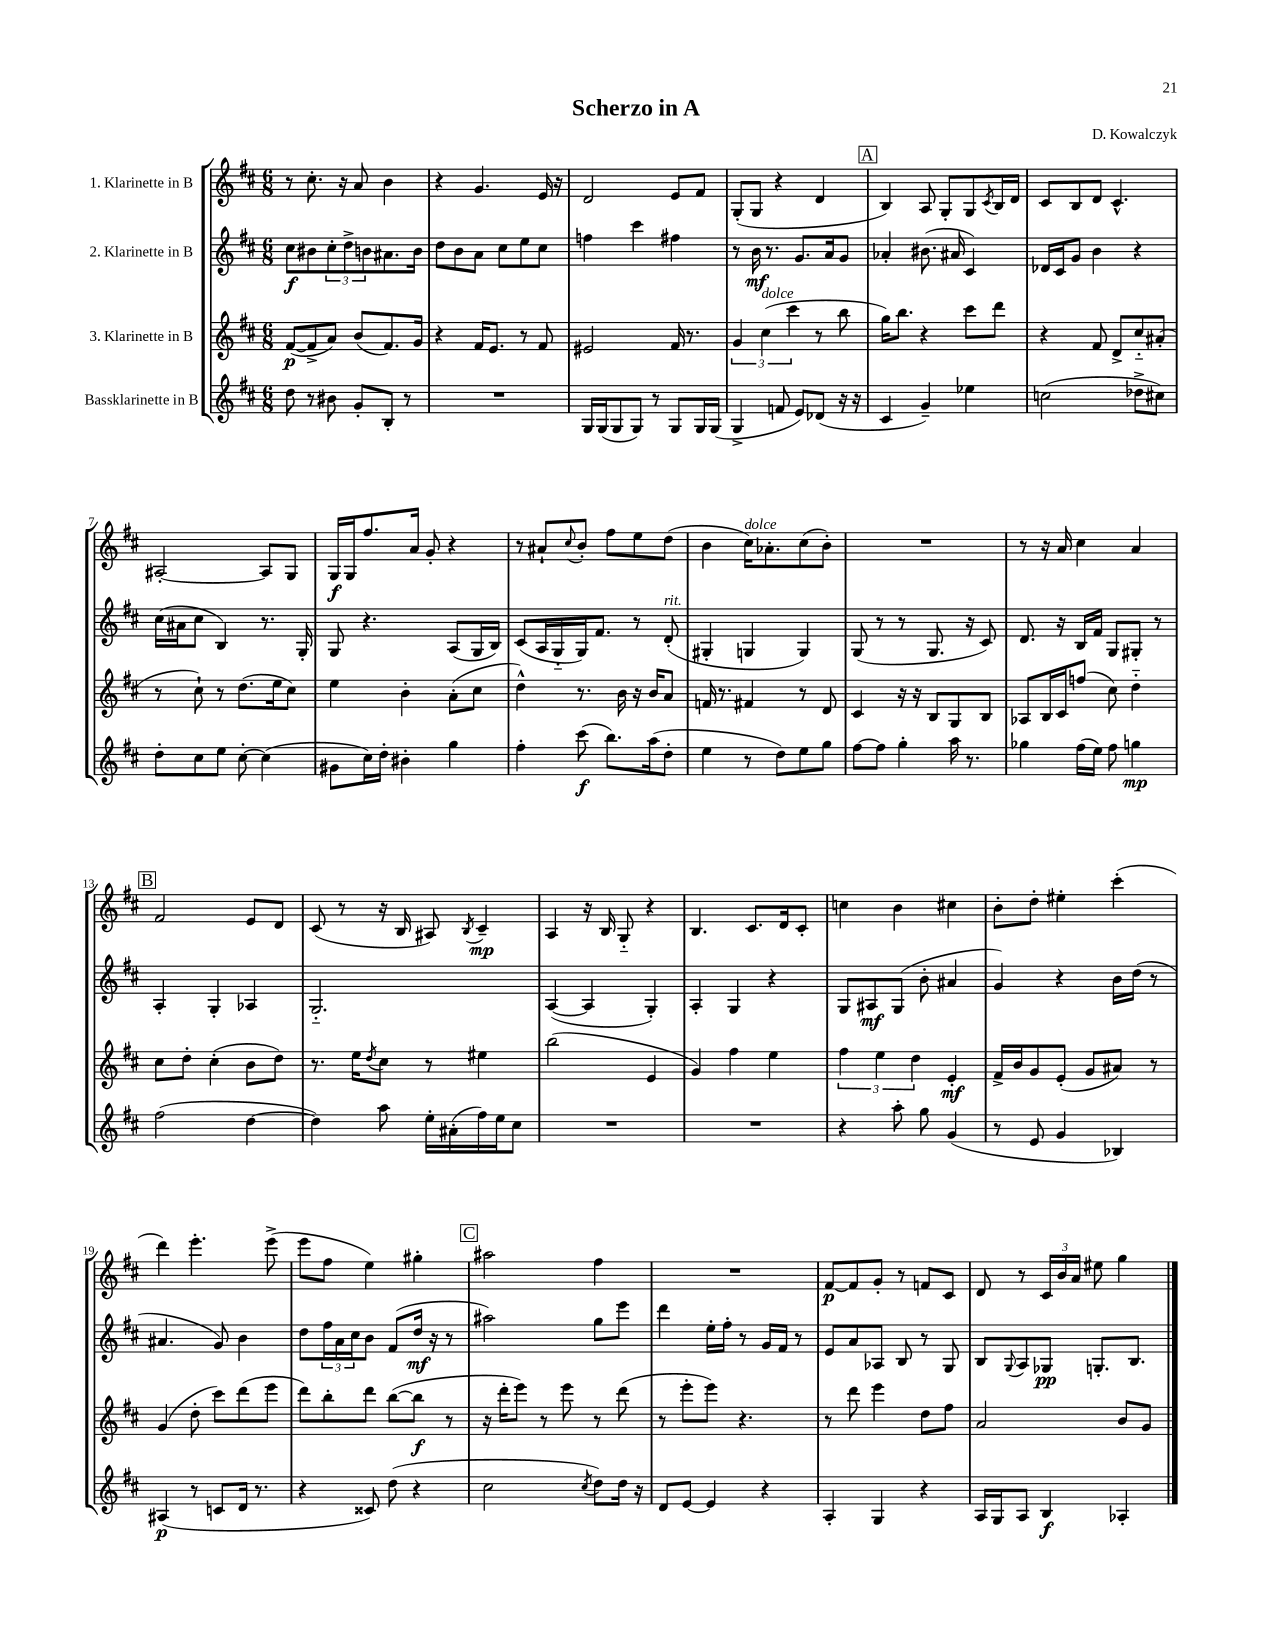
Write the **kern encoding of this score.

**kern	**kern	**kern	**kern
*staff4	*staff3	*staff2	*staff1
*clefG2	*clefG2	*clefG2	*clefG2
*k[f#c#]	*k[f#c#]	*k[f#c#]	*k[f#c#]
*M6/8	*M6/8	*M6/8	*M6/8
8dd	([8f#	8cc#	8r
8r	8f#^]	8b#	8.cc#'
8b#	8a)	12cc#'	.
.	.	.	16r
.	.	12dd^	.
8g'	(8b	.	8a
.	.	12b	.
8B'	8.f#)	8.a#	4b
8r	.	.	.
.	16g	16b	.
=	=	=	=
2.r	4r	8dd	4r
.	.	8b	.
.	16f#	8a	4.g
.	8.e	.	.
.	.	8cc#	.
.	8r	8ee	.
.	8f#	8cc#	16e
.	.	.	16r
=	=	=	=
16G	2e#	4ff	2d
(16G	.	.	.
8G	.	.	.
8G)	.	4ccc#	.
8r	.	.	.
8G	16f#	4ff#	8e
.	8.r	.	.
16G	.	.	8f#
(16G	.	.	.
=	=	=	=
4G^	6g	8r	(8G'
.	.	16b	8G
.	(6cc#	.	.
.	.	8.r	.
8f	.	.	4r
.	6ccc#	.	.
8e)	.	8.g	.
(8d-	8r	.	4d
.	.	16a	.
16r	8bb	8g	.
16r	.	.	.
=	=	=	=
4c#	16gg)	4a-'	4B)
.	8.bb	.	.
4g~)	4r	(8.b#	8A
.	.	.	8G'
.	.	16a#	.
4ee-	8ccc#	4c#)	8G
.	.	.	8qc#
.	8ddd	.	16B
.	.	.	16d
=	=	=	=
(2cc	4r	16d-	8c#
.	.	16c#	.
.	.	8g	8B
.	8f#	4b	8d
.	8d^	.	4.c#^^
8dd-^	8cc#'~	4r	.
8cc#)	(8a#'	.	.
=	=	=	=
8dd'	8r	(16cc#	[2A#'
.	.	16a#	.
8cc#	8cc#`)	8cc#	.
8ee	8r	4B)	.
[8cc#'	(8.dd	.	.
(4cc#]	.	8.r	8A#]
.	16ee	.	.
.	8cc#)	.	8G
.	.	16G'	.
=	=	=	=
8g#	4ee	8G	16G
.	.	.	16G
16cc#)	.	4.r	8.ff#
16dd'	.	.	.
4b#'	4b'	.	.
.	.	.	16a
.	.	.	8g'
4gg	(8a'	(8A	4r
.	8cc#	16G	.
.	.	16B)	.
=	=	=	=
4ff#'	4dd^^)	(8c#	8r
.	.	16A	8a#`
.	.	16G'~	.
.	.	.	8qqcc#
(8ccc#	8.r	16G)	8b'
.	.	8.f#	.
8.bb)	.	.	8ff#
.	16b	.	.
.	16r	8r	8ee
(16aa	16b	.	.
8dd'	8a	(8d'	(8dd
=	=	=	=
4ee	16f	4G#'	4b
.	8.r	.	.
8r	4f#	4G	16cc#)
.	.	.	8.a-'
8dd)	.	.	.
8ee	8r	4G)	(8cc#
8gg	8d	.	8b')
=	=	=	=
[8ff#	4c#	(8G	2.r
8ff#]	.	8r	.
4gg'	16r	8r	.
.	16r	.	.
.	8B	8.G	.
16aa	8G	.	.
8.r	.	16r	.
.	8B	8c#)	.
=	=	=	=
4gg-	8A-	8.d	8r
.	16B	.	16r
.	16c#	16r	16a
(16ff#	(8ff	16B	4cc#
16ee)	.	16f#	.
8ff#	8cc#)	8G	.
4gg	4dd'~	8G#'	4a
.	.	8r	.
=	=	=	=
(2ff#	8cc#	4A'	2f#
.	8dd'	.	.
.	(4cc#'	4G'	.
[4dd	8b	4A-	8e
.	8dd)	.	8d
=	=	=	=
4dd])	8.r	2.G'~	(8c#
.	.	.	8r
.	16ee	.	.
.	8qdd	.	.
8aa	8cc#	.	16r
.	.	.	16B
16ee'	8r	.	8A#)
(16a#'	.	.	.
.	.	.	8qB
16ff#)	4ee#	.	4c#~
16ee	.	.	.
8cc#	.	.	.
=	=	=	=
2.r	(2bb	([4A	4A
.	.	4A]	16r
.	.	.	16B
.	.	.	8G'~
.	4e	4G')	4r
=	=	=	=
2.r	4g)	4A'	4.B
.	4ff#	4G	.
.	.	.	8.c#
.	4ee	4r	.
.	.	.	16d
.	.	.	8c#'
=	=	=	=
4r	6ff#	8G	4cc
.	.	8A#	.
.	6ee	.	.
8aa'	.	(8G	4b
.	6dd	.	.
8gg	.	8b'	.
(4g	4e'	4a#	4cc#
=	=	=	=
8r	16f#^	4g)	8b'
.	16b	.	.
8e	8g	.	8dd'
4g	(8e'	4r	4ee#'
.	8g	.	.
4B-)	8a#)	16b	(4ccc#'
.	.	(16dd	.
.	8r	8r	.
=	=	=	=
(4A#	(4g	4.a#	4ddd)
8r	8dd'	.	4.eee'
8c	8ccc#)	8g)	.
16d	(8ddd	4b	.
8.r	.	.	.
.	8eee	.	(8eee^
=	=	=	=
4r	8ddd)	8dd	8eee
.	8bb'	24ff#	8ff#
.	.	24a	.
.	.	24cc#	.
8c##)	8ddd	8b	4ee)
(8dd	([8bb	(8f#	.
4r	8bb]	16dd	4gg#'
.	.	16r	.
.	8r	8r	.
=	=	=	=
2cc#	16r	2aa#)	2aa#
.	16ddd'	.	.
.	8eee)	.	.
.	8r	.	.
.	8eee	.	.
8qcc#	.	.	.
8dd)	8r	8gg	4ff#
16dd	(8ddd	8eee	.
16r	.	.	.
=	=	=	=
8d	8r	4ddd	2.r
[8e	8eee'	.	.
4e]	8eee)	16ee'	.
.	.	16ff#'	.
.	4.r	8r	.
4r	.	16g	.
.	.	16f#	.
.	.	8r	.
=	=	=	=
4A'	8r	8e	[8f#
.	8ddd	8a	8f#]
4G	4eee	8A-	8g'
.	.	8B	8r
4r	8dd	8r	8f
.	8ff#	8G	8c#
=	=	=	=
16A	2a	8B	8d
16G	.	.	.
.	.	8qqG	.
8A	.	8A	8r
4B	.	8G-	24c#
.	.	.	24b
.	.	.	24a
.	.	8.G'	8ee#
4A-'	8b	.	4gg
.	.	8.B	.
.	8g	.	.
==	==	==	==
*-	*-	*-	*-
